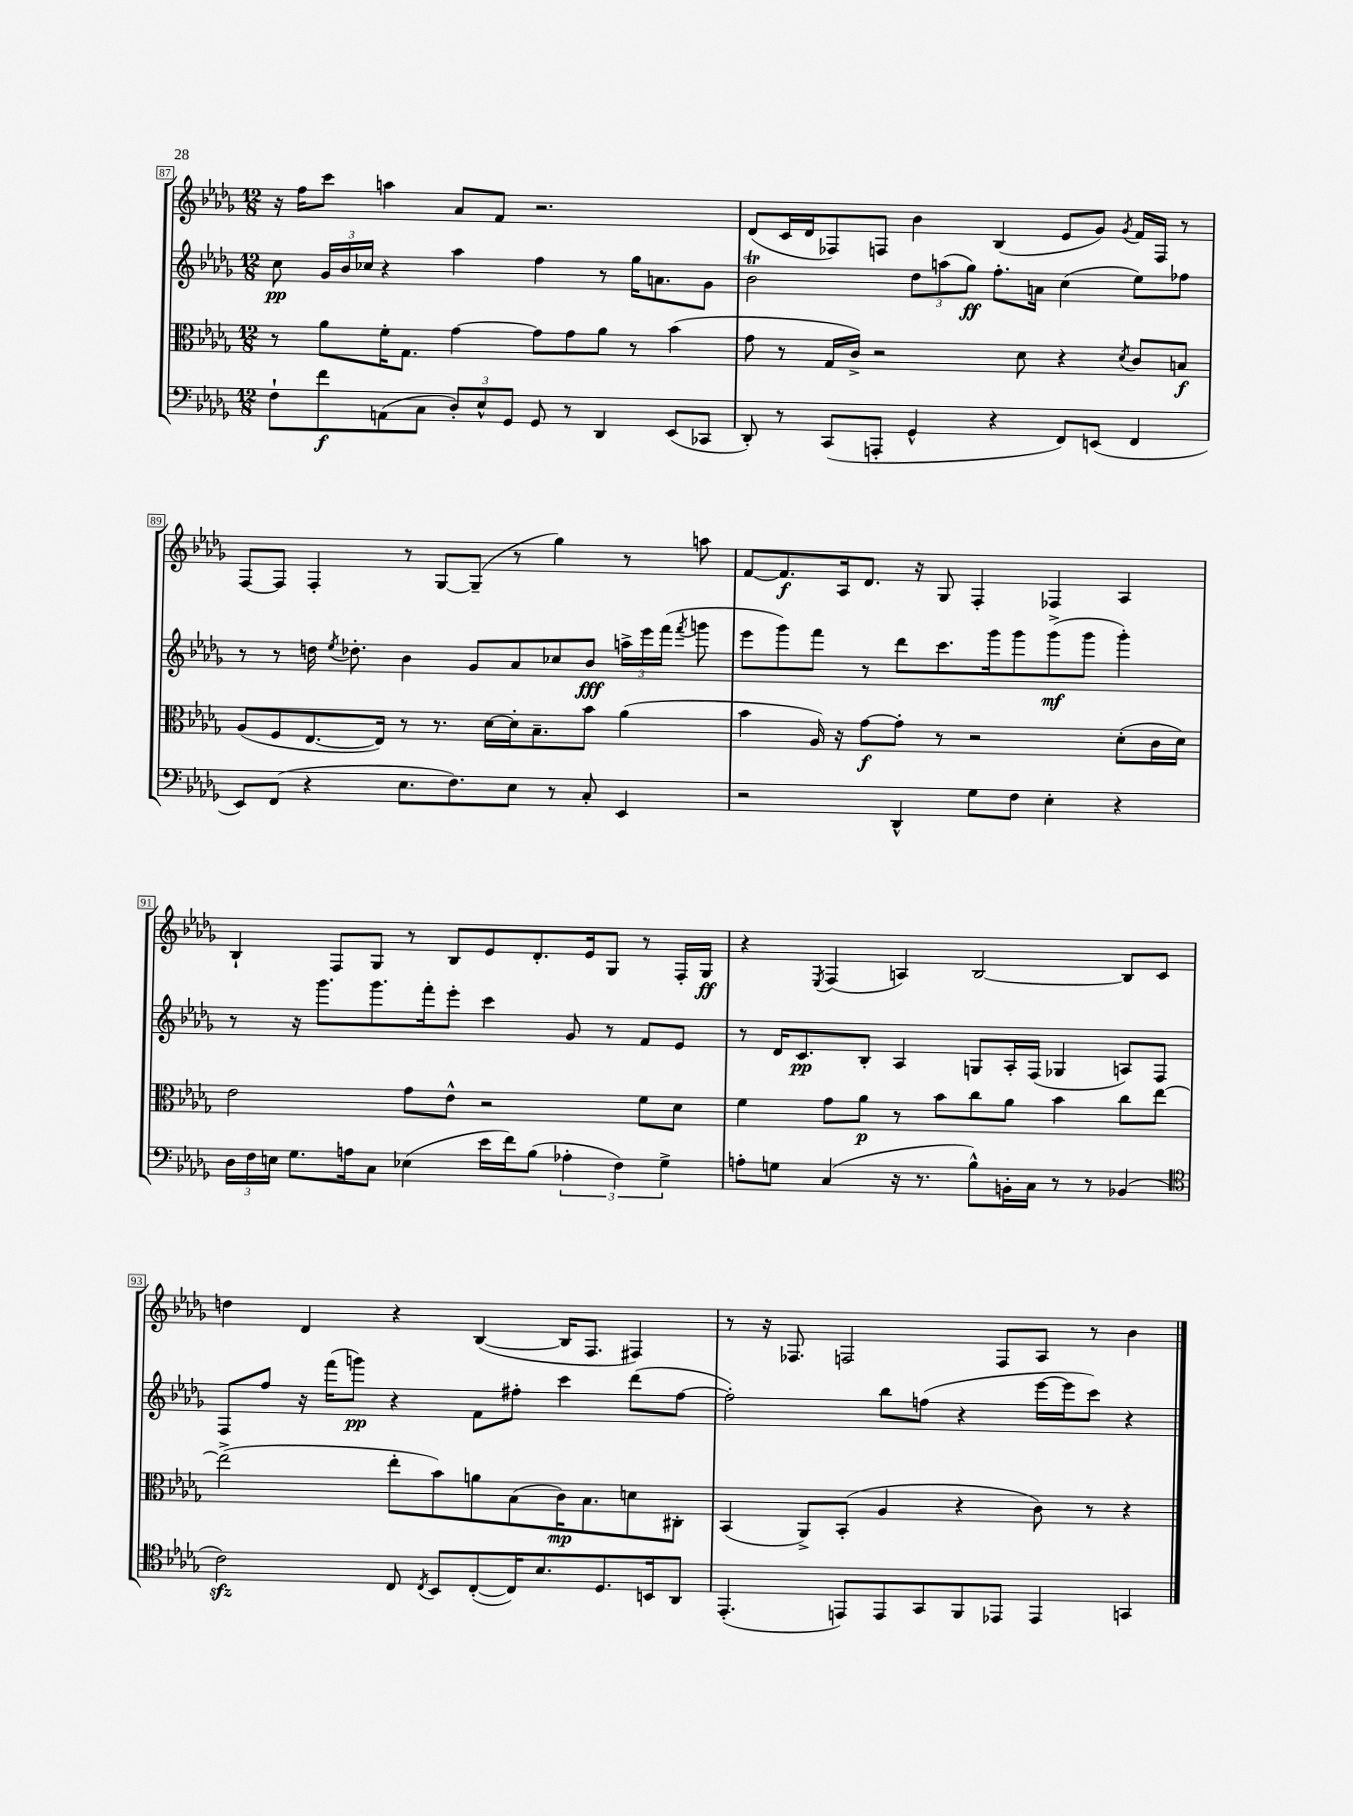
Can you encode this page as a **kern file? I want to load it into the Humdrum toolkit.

**kern	**kern	**kern	**kern
*staff4	*staff3	*staff2	*staff1
*clefF4	*clefC3	*clefG2	*clefG2
*k[b-e-a-d-g-]	*k[b-e-a-d-g-]	*k[b-e-a-d-g-]	*k[b-e-a-d-g-]
*M12/8	*M12/8	*M12/8	*M12/8
8F`	8r	8cc	16r
.	.	.	16ff
8f	8a-	24g-	8ccc
.	.	24b-	.
.	.	24cc-	.
(8AA	16f'	4r	4aa
.	8.G-	.	.
8C	.	.	.
12D-')	[4g-	4aa-	8a-
12E-^^	.	.	.
.	.	.	8f
12GG-	.	.	.
8GG-	8g-]	4ff	2.r
8r	8g-	.	.
4DD-	8a-	8r	.
.	8r	16gg-	.
.	.	8.a	.
(8EE-	(4b-	.	.
8CC-	.	8g-	.
=	=	=	=
8DD-')	8g-	2b-	(8d-
8r	8r	.	16c
.	.	.	16d-
(8CC	16G-	.	8F-)
.	16c^)	.	.
8AAA'	2r	.	8F
4GG-^^	.	12dd-	4b-
.	.	(12aa	.
.	.	12gg-)	.
4r	.	8.ff'	(4B-
.	8d-	.	.
.	.	16a	.
8FF)	4r	(4cc	8e-
(8EE	.	.	8g-)
.	8qd-	.	8qg-
4FF	8c	8ee-)	16f
.	.	.	16F
.	8B	8ff-	8r
=	=	=	=
8EE-)	(8A-	8r	[8F
(8FF	8F	8r	8F]
4r	[8.E-	16dd	4F'
.	.	8qee-	.
.	.	8.dd-'	.
.	16E-])	.	.
8.E-	8r	4b-	8r
.	8.r	.	[8G-
8.F)	.	.	.
.	.	8g-	(8G-~]
.	[16d-	.	.
8E-	16d-']	8a-	8r
.	8.B-~	.	.
8r	.	8cc-	4gg-)
8C'	8b-	8b-	.
4EE-	(4a-	24aa^	8r
.	.	24eee-	.
.	.	(24fff	.
.	.	8qfff	.
.	.	8ggg	8aa
=	=	=	=
2r	4b-	8eee-	[8f
.	.	8ggg-)	8.f]
.	16A-)	8fff	.
.	16r	.	16A-
.	[8g-	8r	8.d-
4DD-^^	8g-']	8ddd-	.
.	.	.	16r
.	8r	8.ccc	8G-
8G-	2r	.	4F'
.	.	16ggg-	.
8F	.	8ggg-	.
4E-'	.	(8ggg-^	4F-
.	.	8ggg-	.
4r	(8d-'	4ggg-')	4A-
.	16c	.	.
.	16d-)	.	.
=	=	=	=
24D-	2e-	8r	4B-`
24F	.	.	.
24E	.	.	.
8.G-	.	16r	.
.	.	8.ggg-	.
.	.	.	8F
16A	.	.	.
8C	.	8.ggg-	8G-
(4E-	8g-	.	8r
.	.	16fff'	.
.	8e-^^	8eee-'	8B-
16e-	2r	4ccc	8e-
16f)	.	.	.
(8B-	.	.	8.d-'
6A-'	.	8g-	.
.	.	.	16e-
.	.	8r	8G-
6F)	.	.	.
.	8f	8f	8r
6G-^	.	.	.
.	8d-	8e-	16F'
.	.	.	16G-
=	=	=	=
8A'	4f	8r	4r
8G	.	16d-	.
.	.	8.c	.
.	.	.	8qE-
(4C	8g-	.	(4F
.	8a-	8B-'	.
16r	8r	4A-	4A)
8.r	.	.	.
.	8b-	.	.
8B-^^)	8cc	8G	[2B-
16BB'	8a-	16A-'	.
16C	.	(16F	.
8r	4b-	4G-	.
8r	.	.	.
(4BB-	8cc	8A)	8B-]
.	[8ee-	8F	8c
=	=	=	=
*clefC4	*	*	*
2c)	(2ee-^]	8F	4dd
.	.	8ff	.
.	.	16r	4d-
.	.	(16fff	.
.	.	8ggg)	.
8C	8ee-'	4r	4r
8qC	.	.	.
8BB-	8b-)	.	.
([8C'	8a	8f	([4B-
16C])	(8B-	8ff#'	.
8.B-	.	.	.
.	16c)	4ccc	16B-]
.	8.B-	.	8.F
8.D-	.	.	.
.	8d	(8ddd-	4F#)
16BB	.	.	.
8AA-	8C#'	[8ff#	.
=	=	=	=
(4.EE-'	(4BB-	2ff#'])	8r
.	.	.	16r
.	.	.	8.F-
.	8AA-^)	.	.
8EE)	(8BB-'	.	2F
8EE	4A-	8bb-	.
8GG-	.	(8ff	.
8FF	4r	4r	.
8EE-	.	.	8F
4EE-	8c)	[16eee-	8A-
.	.	16eee-]	.
.	8r	8ccc)	8r
4GG	4r	4r	4b-
==	==	==	==
*-	*-	*-	*-
